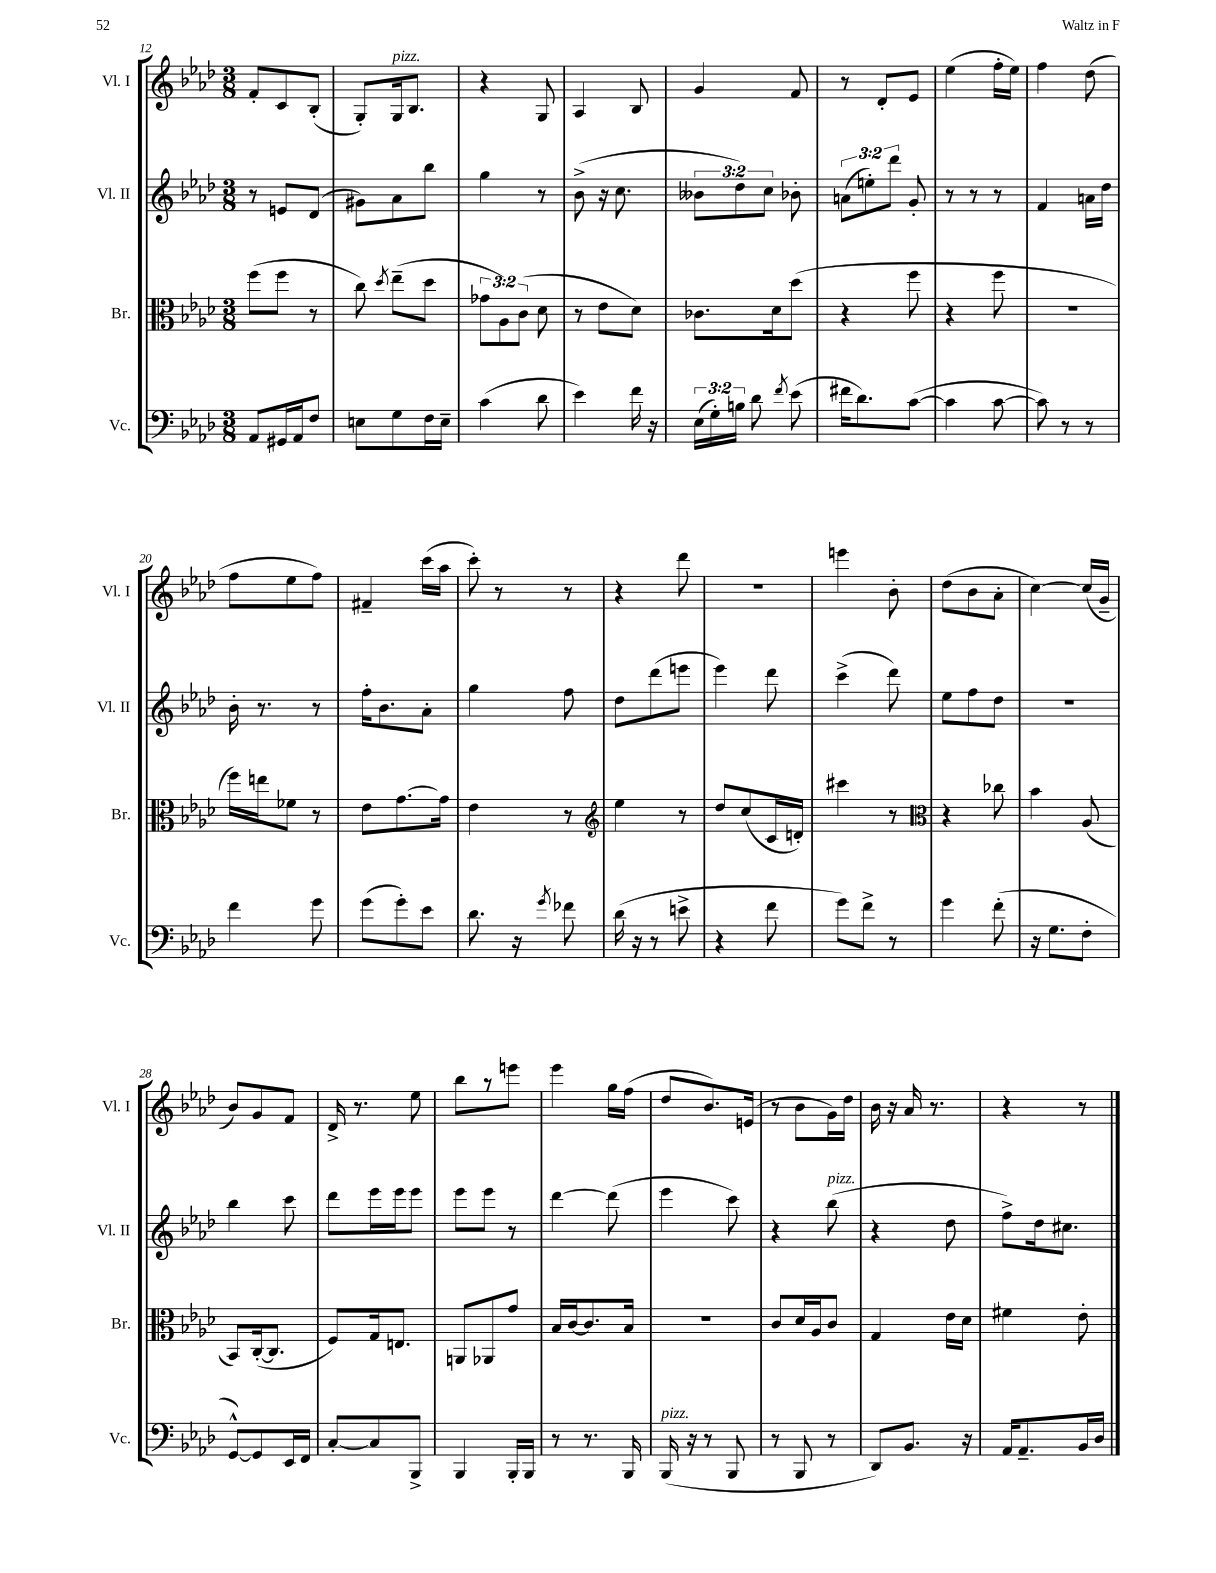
<<
\new StaffGroup <<
\new Staff = "s0" \with { instrumentName = "Vl. I" shortInstrumentName = "Vl. I" } {
    \clef treble \key aes \major \numericTimeSignature \time 3/8
    \autoBeamOff f'8[-. c'8 bes8]-.( |
    g8[-.) g16^\markup { \italic "pizz." } bes8.] |
    r4 g8 |
    aes4 bes8 |
    g'4 f'8 |
    r8 des'8[-. ees'8] |
    ees''4( f''16[-. ees''16]) |
    f''4 des''8( |
    f''8[ ees''8 f''8]) |
    fis'4-- c'''16[( aes''16] |
    c'''8-.) r8 r8 |
    r4 des'''8 |
    R4. |
    e'''4 bes'8-. |
    des''8[( bes'8 aes'8]-. |
    c''4~) c''16[( g'16]-- |
    bes'8[) g'8 f'8] |
    des'16-> r8. ees''8 |
    bes''8[ r8 e'''8] |
    ees'''4 g''16[ f''16]( |
    des''8[ bes'8.) e'16]( |
    r8 bes'8[ g'16) des''16] |
    bes'16 r16 aes'16 r8. |
    r4 r8 \bar "|." |
}
\new Staff = "s1" \with { instrumentName = "Vl. II" shortInstrumentName = "Vl. II" } {
    \clef treble \key aes \major \numericTimeSignature \time 3/8 \override Staff.TupletNumber.text = #tuplet-number::calc-fraction-text
    \autoBeamOff r8 e'8[ des'8]( |
    gis'8[) aes'8 bes''8] |
    g''4 r8 |
    bes'8->( r16 c''8. |
    \tuplet 3/2 { beses'8[ des''8) c''8] } bes'8-. |
    \tuplet 3/2 { a'8[( e''8-.) des'''8] } g'8-. |
    r8 r8 r8 |
    f'4 a'16[ des''16] |
    bes'16-. r8. r8 |
    f''16[-. bes'8. aes'8]-. |
    g''4 f''8 |
    des''8[ des'''8( e'''8] |
    ees'''4) des'''8 |
    c'''4->( des'''8) |
    ees''8[ f''8 des''8] |
    R4. |
    bes''4 c'''8 |
    des'''8[ ees'''16 ees'''16 ees'''8] |
    ees'''8[ ees'''8] r8 |
    des'''4~ des'''8( |
    ees'''4 c'''8) |
    r4 bes''8^\markup { \italic "pizz." }( |
    r4 des''8 |
    f''8[->) des''16 cis''8.] \bar "|." |
}
\new Staff = "s2" \with { instrumentName = "Br." shortInstrumentName = "Br." } {
    \clef alto \key aes \major \numericTimeSignature \time 3/8 \override Staff.TupletNumber.text = #tuplet-number::calc-fraction-text
    \autoBeamOff f''8[( f''8] r8 |
    c''8) \acciaccatura { des''8 } ees''8[--( des''8] |
    \tuplet 3/2 { ges'8[ aes8) c'8]( } des'8 |
    r8 ees'8[ des'8]) |
    ces'8.[ des'16 des''8]( |
    r4 f''8 |
    r4 f''8 |
    R4. |
    f''16[) e''16 fes'8] r8 |
    ees'8[ g'8.~ g'16] |
    ees'4 r8 |
    \clef treble ees''4 r8 |
    des''8[ c''8( c'16 d'16]-.) |
    cis'''4 r8 |
    \clef alto r4 ces''8 |
    bes'4 aes8( |
    bes,8[) c16~-.( c8.] |
    f8[) g16 e8.] |
    a,8[ aes,8 g'8] |
    bes16[ c'16~ c'8. bes16] |
    r4. |
    c'8[ des'16 aes16 c'8] |
    g4 ees'16[ des'16] |
    fis'4 ees'8-. \bar "|." |
}
\new Staff = "s3" \with { instrumentName = "Vc." shortInstrumentName = "Vc." } {
    \clef bass \key aes \major \numericTimeSignature \time 3/8 \override Staff.TupletNumber.text = #tuplet-number::calc-fraction-text
    \autoBeamOff aes,8[ gis,16 aes,16 f8] |
    e8[ g8 f16 e16]-- |
    c'4( des'8 |
    ees'4) f'16 r16 |
    \tuplet 3/2 { ees16[( g16-.) b16] } des'8 \acciaccatura { f'8 } ees'8( |
    fis'16[ des'8.) c'8]~( |
    c'4 c'8~ |
    c'8) r8 r8 |
    f'4 g'8 |
    g'8[( g'8-.) ees'8] |
    des'8. r16 \acciaccatura { g'8 } fes'8 |
    des'16( r16 r8 e'8-> |
    r4 f'8 |
    g'8[) f'8]-> r8 |
    g'4 f'8-.( |
    r16 g8.[ f8]-. |
    g,8[~-^) g,8 ees,16 f,16] |
    c8[~-. c8 bes,,8]-> |
    bes,,4 bes,,16[-. bes,,16] |
    r8 r8. bes,,16 |
    bes,,16^\markup { \italic "pizz." }( r16 r8 bes,,8 |
    r8 bes,,8 r8 |
    des,8[) bes,8.] r16 |
    aes,16[ aes,8.-- bes,16 des16] \bar "|." |
}
>>
>>
\layout { \context { \Score currentBarNumber = #12 } }
